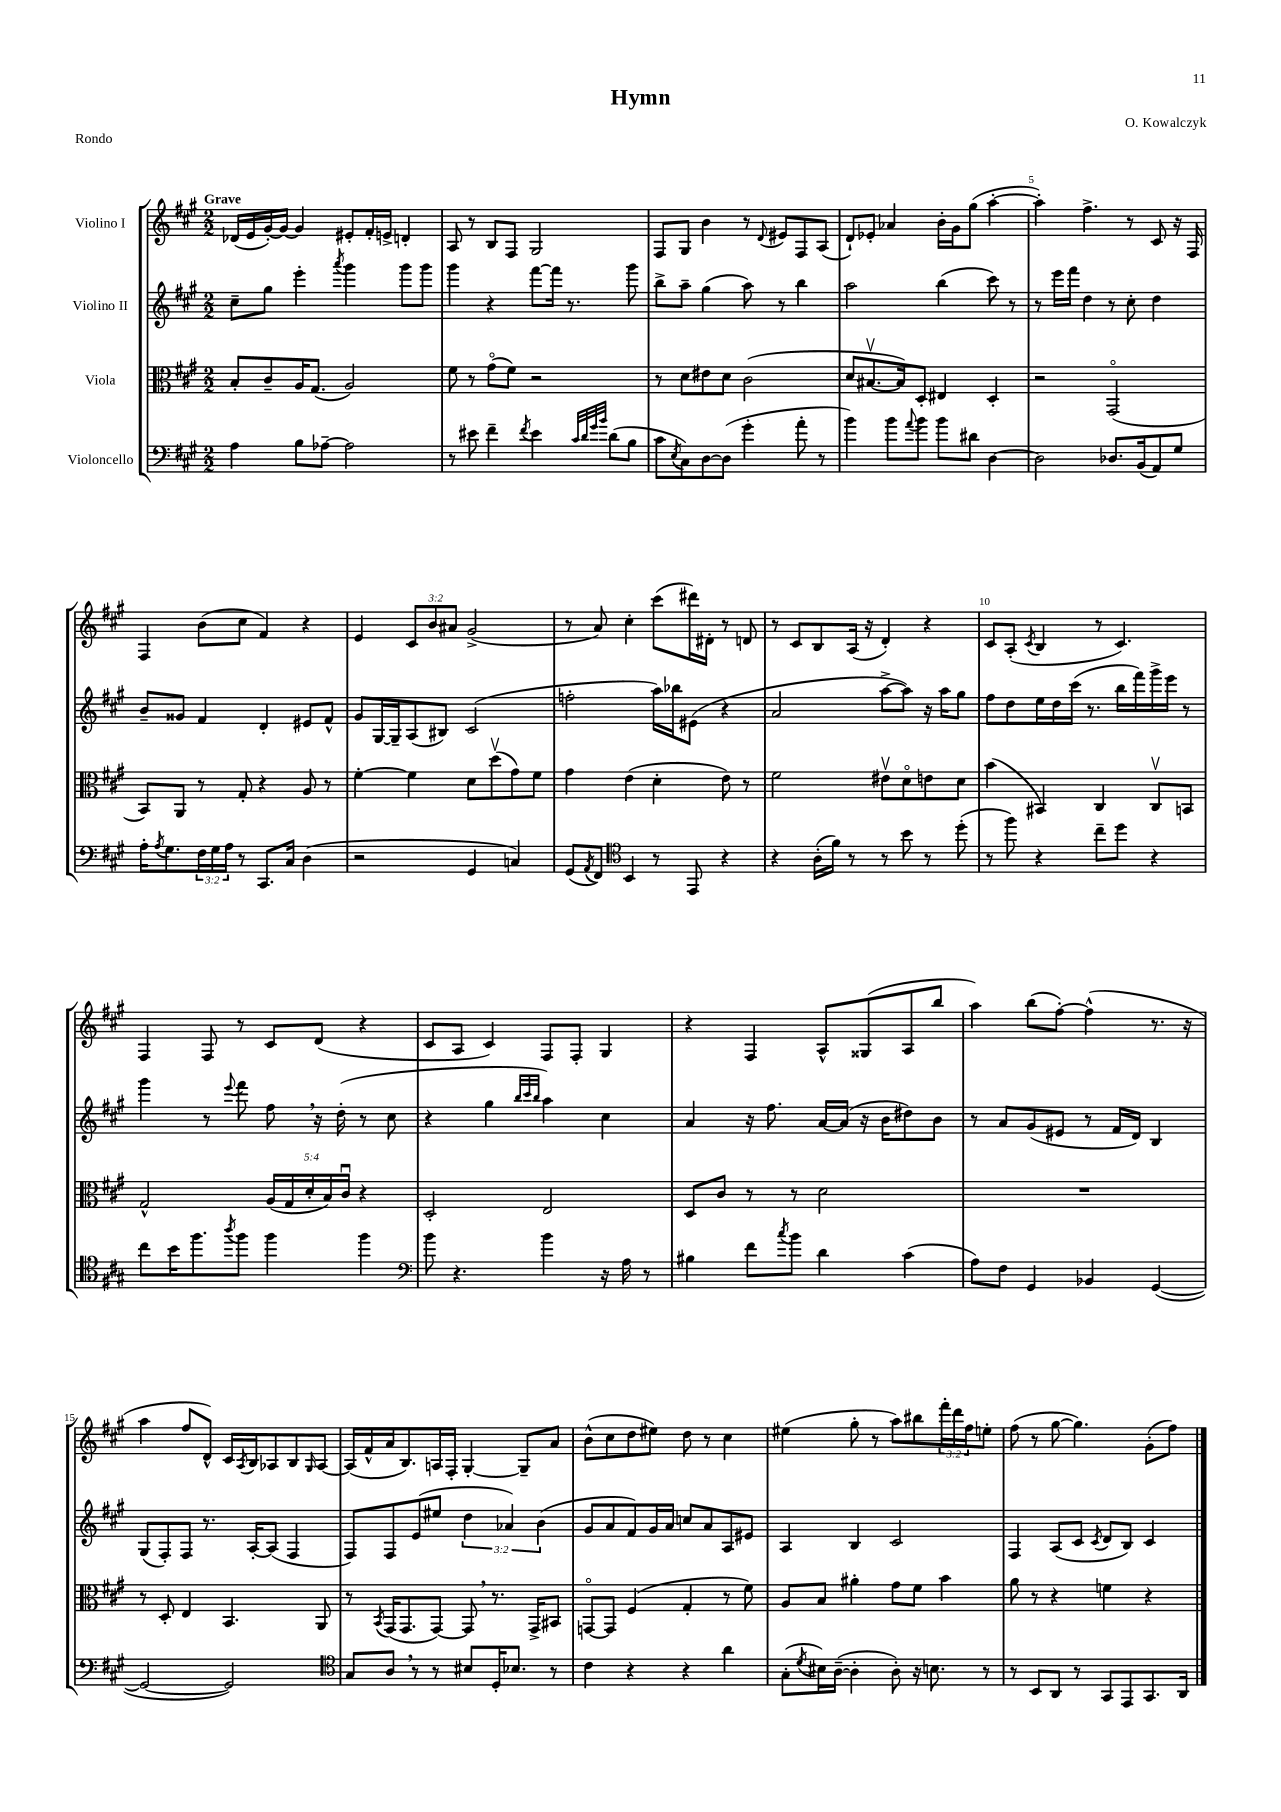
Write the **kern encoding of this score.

**kern	**kern	**kern	**kern
*staff4	*staff3	*staff2	*staff1
*clefF4	*clefC3	*clefG2	*clefG2
*k[f#c#g#]	*k[f#c#g#]	*k[f#c#g#]	*k[f#c#g#]
*M2/2	*M2/2	*M2/2	*M2/2
4A	8B'	8cc#~	(16d-
.	.	.	16e
.	8c#~	8gg#	[16g#')
.	.	.	16g#_
8B	16A	4eee'	4g#]
.	(8.G#	.	.
[8A-~	.	.	.
.	.	8qaaa	.
2A-]	2A)	4ggg#	8e#'
.	.	.	16f#'
.	.	.	16e^
.	.	8ggg#	4d'
.	.	8ggg#	.
=	=	=	=
8r	8f#	4ggg#	8A
8e#	8r	.	8r
4f#~	(8g#o	4r	8B
.	8f#)	.	8F#
8qf#	.	.	.
4e#	2r	[8fff#	2G#
.	.	16fff#]	.
.	.	8.r	.
32qqc#	.	.	.
32qqd	.	.	.
32qqg#	.	.	.
32qqb	.	.	.
(8d	.	.	.
8B	.	8ggg#	.
=	=	=	=
8c#	8r	8bb^	8F#
8qE	.	.	.
8C#)	8d	8aa~	8G#
[8D	8e#	(4gg#	4b
(8D]	8d	.	.
4g#'	(2c#	8aa)	8r
.	.	.	8qqd
.	.	8r	8e#
8a'	.	4bb	8F#
8r	.	.	(8A
=	=	=	=
4b)	8d	2aa	8d`)
.	[8.B#v	.	8e-'
8b	.	.	4a-
.	16B#])	.	.
8qqa	.	.	.
8b	8D'	.	.
8b	4E#	(4bb	16b'
.	.	.	16g#
8d#	.	.	(8gg#
[4D	4D'	8ccc#)	[4aa'
.	.	8r	.
=	=	=	=
2D]	2r	8r	4aa'])
.	.	16eee	.
.	.	16fff#	.
.	.	4dd	4.ff#^
8.D-	(2GG#o	8r	.
.	.	8cc#'	8r
(16BB	.	.	.
8AA)	.	4dd	8c#
8G#	.	.	16r
.	.	.	16F#
=	=	=	=
16A'	8BB)	8b~	4F#
8qA	.	.	.
8.G#	.	.	.
.	8AA	8g##	.
24F#	8r	4f#	(8b
24G#	.	.	.
24A	.	.	.
8r	8G#'	.	8cc#
8.CC#	4r	4d'	4f#)
16C#	.	.	.
(4D	8A	8e#	4r
.	8r	8f#^^	.
=	=	=	=
2r	[4f#'	8g#	4e
.	.	[16G#	.
.	.	16G#~]	.
.	4f#]	(8A	12c#
.	.	.	12b
.	.	8B#)	.
.	.	.	12a#
4GG#	8d	(2c#	(2g#^
.	(8ddv	.	.
4C)	8g#)	.	.
.	8f#	.	.
=	=	=	=
(8GG#	4g#	2ff'	8r
8qAA	.	.	.
8FF#)	.	.	8a)
*clefC4	*	*	*
4BB	(4e	.	4cc#'
8r	4d'	16aa)	(8ccc#
.	.	16bb-	.
8EE	.	(8e#	16ddd#)
.	.	.	16d#'
4r	8e)	4r	8r
.	8r	.	8d
=	=	=	=
4r	2f#	2a	8r
.	.	.	8c#
(16A'	.	.	8B
16f#)	.	.	.
8r	.	.	(16A
.	.	.	16r
8r	8e#v	[8aa^	4d')
8b	8do	8aa])	.
8r	8e	16r	4r
.	.	16aa	.
(8dd'	8d	8gg#	.
=	=	=	=
8r	(4b	8ff#	8c#
8ff#)	.	8dd	(8A'
.	.	.	8qc#
4r	4BB#)	16ee	4B
.	.	16dd	.
.	.	(16ccc#	.
.	.	8.r	.
8cc#~	4C#	.	8r
8dd	.	16bb	4.c#)
.	.	16fff#)	.
4r	8C#v	16ggg#^	.
.	.	16eee	.
.	8BB	8r	.
=	=	=	=
8cc#	2G#^^	4ggg#	4F#
16b	.	.	.
8.ff#	.	.	.
.	.	8r	8F#
8qaa	.	8qqeee	.
8ff#	.	8fff#	8r
4ff#	(20A	8ff#	8c#
.	20G#	.	.
.	20d'	.	.
.	.	16r	(8d
.	20B)	.	.
.	.	(16dd'	.
.	20c#u	.	.
4ff#	4r	8r	4r
.	.	8cc#	.
=	=	=	=
*clefF4	*	*	*
8b	2D'	4r	8c#
4.r	.	.	8A
.	.	4gg#	4c#)
.	.	32qqbb	.
.	.	32qqccc#	.
.	.	32qqbb	.
4b	2E	4aa)	8F#
.	.	.	8F#'
16r	.	4cc#	4G#
16A	.	.	.
8r	.	.	.
=	=	=	=
4B#	8D	4a	4r
.	8c#	.	.
8f#	8r	16r	4F#
.	.	8.ff#	.
8qcc#	.	.	.
8b	8r	.	.
4d	2d	[16a	8A^^
.	.	(16a]	.
.	.	16r	(8G##
.	.	16b	.
(4c#	.	8dd#)	8A
.	.	8b	8bb
=	=	=	=
8A)	1r	8r	4aa)
8F#	.	8a	.
4GG#	.	(8g#	(8bb
.	.	8e#	[8ff#')
4BB-	.	8r	(4ff#^^]
.	.	16f#	.
.	.	16d)	.
([4GG#	.	4B	8.r
.	.	.	16r
=	=	=	=
2GG#_	8r	(8G#	4aa
.	8D'	8F#')	.
.	4E	8F#	8ff#
.	.	8.r	8d^^)
2GG#])	4.BB	.	16c#
.	.	.	8qA
.	.	[16A'	16B
.	.	(8A]	8A-
.	.	4F#	8B
.	.	.	16qqG#
.	8AA	.	[8A-
=	=	=	=
*clefC4	*	*	*
8G#	8r	8F#)	(16A-]
.	.	.	16f#^^
.	8qBB	.	.
8A	(16GG#	8F#	16a
.	8.GG#	.	8.B)
8r	.	(8e	.
8r	[8GG#)	8ee#	16A
.	.	.	16F#'
8B#	8GG#]	6dd	[4G#'
16D'	8.r	.	.
.	.	6a-)	.
8.B-	.	.	.
.	.	.	8G#~]
.	16GG#^	.	.
.	.	(6b	.
8r	8BB#	.	8a
=	=	=	=
4c#	[8GGo	8g#	(8b^^
.	8GG]	8a	8cc#
4r	(4F#	8f#)	8dd
.	.	16g#	8ee#)
.	.	16a	.
4r	4G#'	8cc	8dd
.	.	8a	8r
4a	8r	8A	4cc#
.	8f#)	8e#	.
=	=	=	=
(8G#'	8A	4A	(4ee#
8qd	.	.	.
16B#)	8B	.	.
([16A~	.	.	.
4A']	4a#'	4B	8gg#'
.	.	.	8r
8A')	8g#	2c#	8aa)
16r	8f#	.	8bb#
8.B	.	.	.
.	4b	.	24fff#'
.	.	.	24ddd
.	.	.	24ff#
8r	.	.	8ee'
=	=	=	=
8r	8a	4F#	(8ff#
8BB	8r	.	8r
8AA	4r	(8A	[8gg#
8r	.	8c#	4.gg#])
.	.	8qc#	.
8GG#	4f	8d	.
8EE	.	8B)	.
8.GG#	4r	4c#	(8g#'
.	.	.	8ff#)
16AA	.	.	.
==	==	==	==
*-	*-	*-	*-
